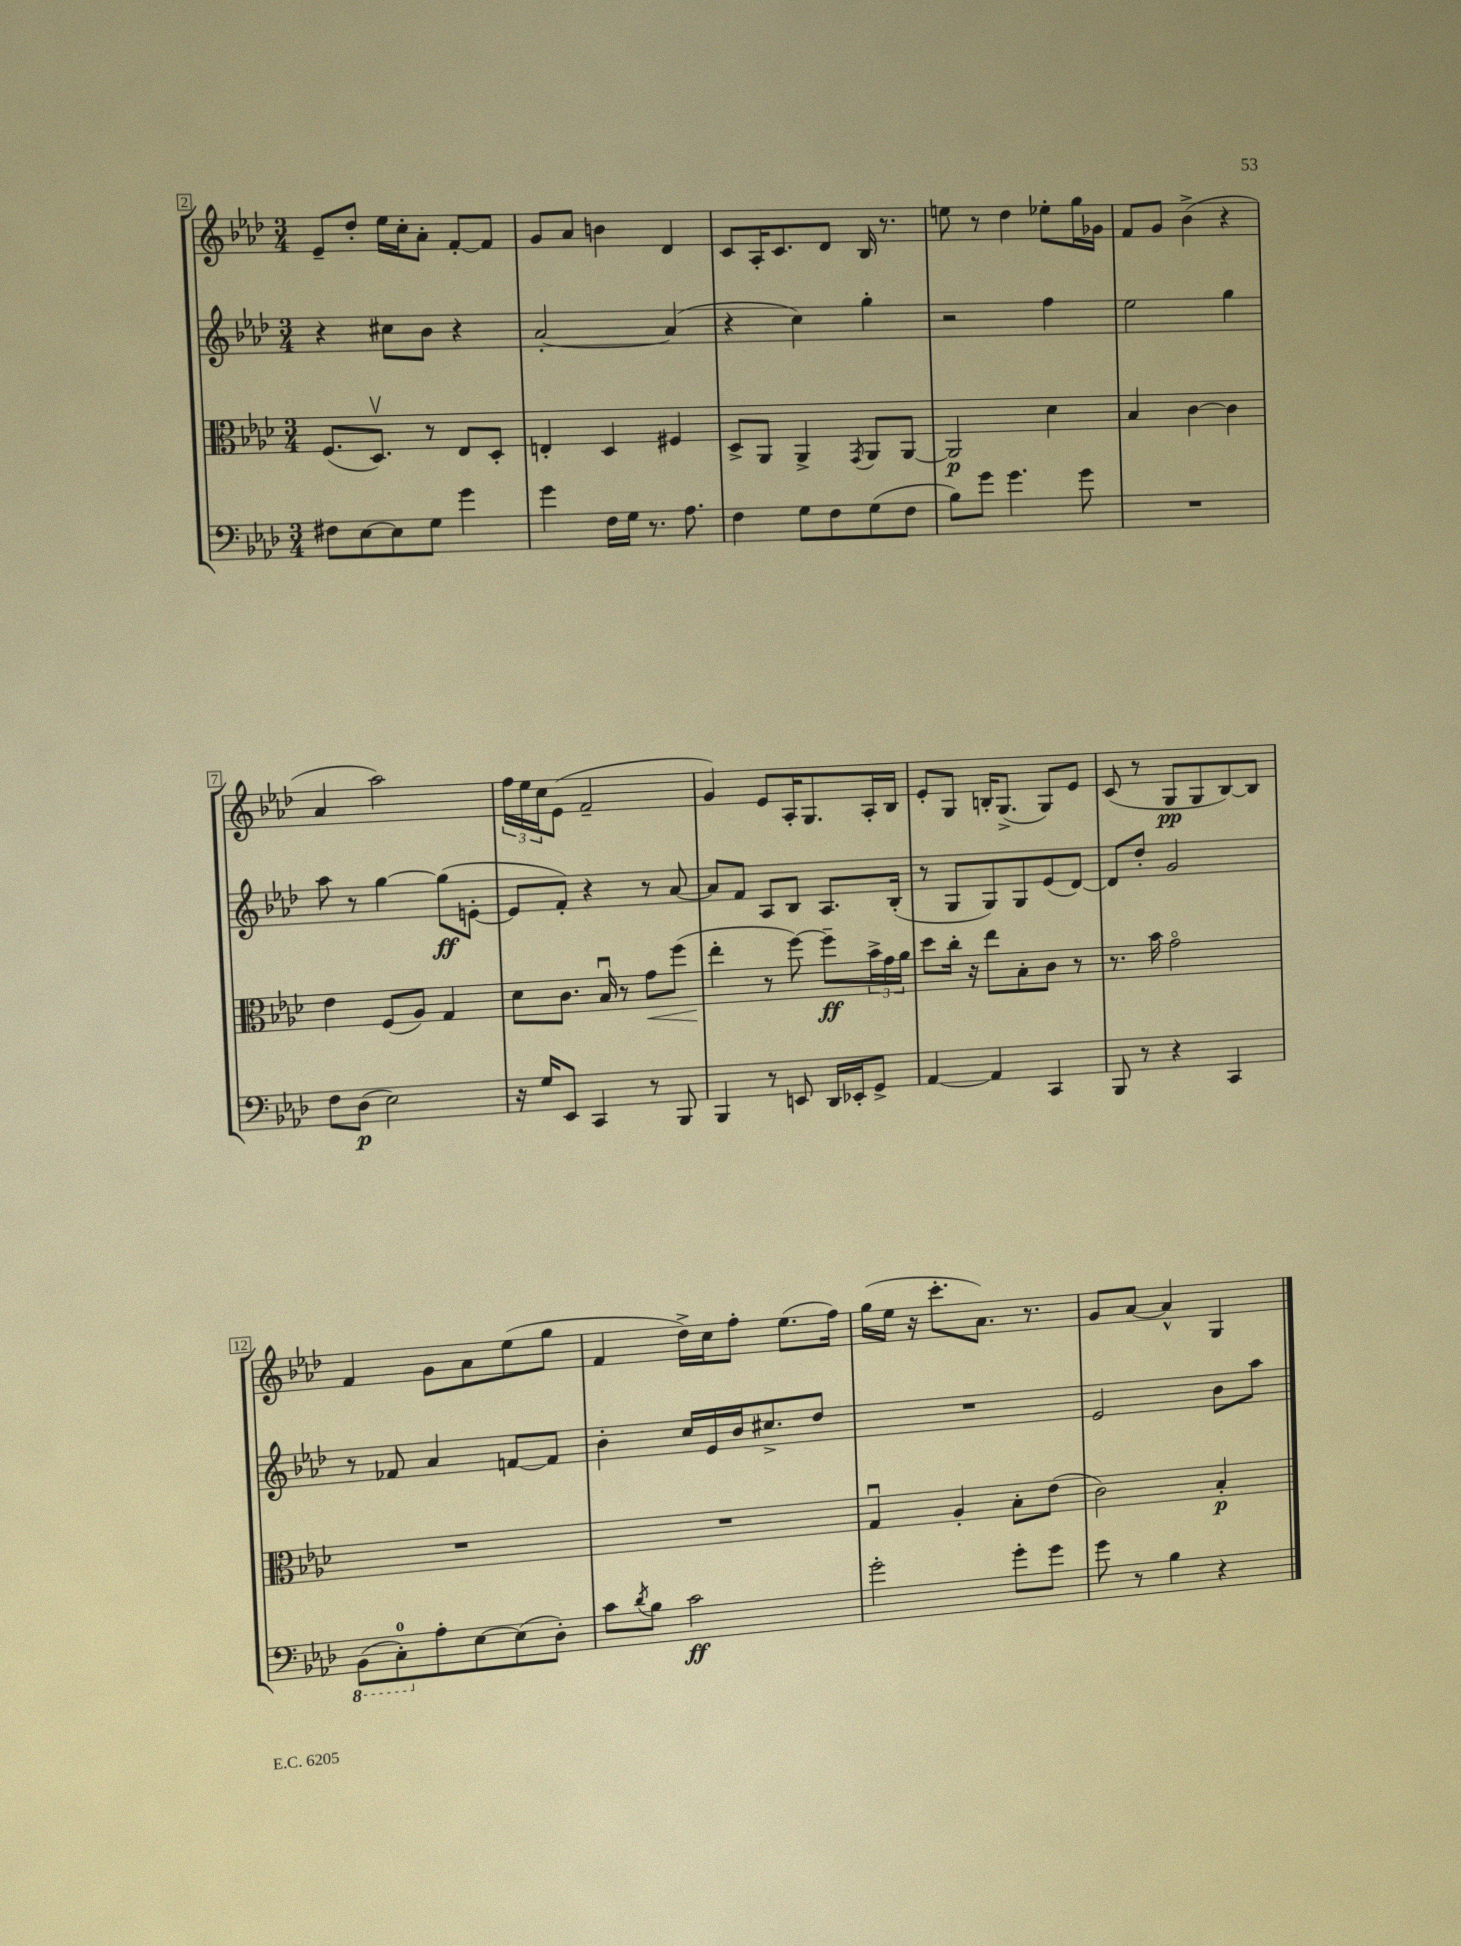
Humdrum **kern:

**kern	**kern	**kern	**kern
*staff4	*staff3	*staff2	*staff1
*clefF4	*clefC3	*clefG2	*clefG2
*k[b-e-a-d-]	*k[b-e-a-d-]	*k[b-e-a-d-]	*k[b-e-a-d-]
*M3/4	*M3/4	*M3/4	*M3/4
8F#	(8.F	4r	8e-~
[8E-	.	.	8dd-'
.	8.D-v)	.	.
8E-]	.	8cc#	16ee-
.	.	.	16cc'
8G	8r	8b-	8a-'
4g	8E-	4r	[8f'
.	8D-'	.	8f]
=	=	=	=
4g	4E'	[2a-'	8g
.	.	.	8a-
16F	4D-	.	4b
16G	.	.	.
8.r	.	.	.
.	4F#	(4a-]	4d-
8.A-	.	.	.
=	=	=	=
4F	8D-^	4r	8c
.	8AA-	.	16A-'
.	.	.	8.c
8G	4AA-^	4cc)	.
8F	.	.	8d-
.	8qGG	.	.
(8G	8AA-	4gg'	16B-
.	.	.	8.r
8F	[8AA-	.	.
=	=	=	=
8B-)	2AA-]	2r	8ee
8g	.	.	8r
4.g	.	.	4dd-
.	4d-	4ff	8ee-'
8g	.	.	16gg
.	.	.	16g-
=	=	=	=
2.r	4B-	2ee-	8f
.	.	.	8g
.	[4c	.	(4b-^
.	4c]	4gg	4r
=	=	=	=
8F	4e-	8aa-	4a-
(8D-	.	8r	.
2E-)	(8F	[4gg	2aa-)
.	8A-)	.	.
.	4G	(8gg]	.
.	.	[8e'	.
=	=	=	=
16r	8d-	8e]	24ff
.	.	.	24ee-
16G	.	.	.
.	.	.	24cc
8EE-	8.c	8f')	(8e-
4CC	.	4r	2f~
.	16B-u	.	.
.	8r	.	.
8r	8g	8r	.
8BBB-	(8ff	[8a-	.
=	=	=	=
4BBB-	4ee-'	8a-]	4g)
.	.	8f	.
8r	8r	8A-	8e-
8EE	[8ff)	8B-	16A-'
.	.	.	8.G
16DD-	8ff~]	8.A-	.
16EE-'	.	.	.
8GG^	24b-^	.	16A-'
.	24g	.	.
.	.	(16B-'	16B-
.	24a-	.	.
=	=	=	=
[4AA-	8dd-	8r	8e-'
.	16cc'	8G	8G
.	16r	.	.
4AA-]	8ee-	8G)	16B'
.	.	.	(8.G^
.	8B-'	8G	.
4CC	8c	(8e-	8G)
.	8r	[8d-)	8e-
=	=	=	=
8BBB-	8.r	8d-]	(8c
8r	.	8dd-'	8r
.	16b-	.	.
4r	2go	2g	8G
.	.	.	8G
4CC	.	.	[8B-)
.	.	.	8B-]
=	=	=	=
(8BBB-	2.r	8r	4f
8CC')	.	8f-	.
8A-'	.	4a-	8g
[8E-	.	.	8a-
(8E-]	.	[8f	(8ee-
8D-')	.	8f]	8gg
=	=	=	=
8c	2.r	4b-'	4f
8qd-	.	.	.
8B-	.	.	.
2c	.	16cc	16dd-^)
.	.	16e-	16cc
.	.	16b-	8ff'
.	.	8.cc#^	.
.	.	.	(8.ee-
.	.	8dd-	.
.	.	.	16ff)
=	=	=	=
2g'	4Gu	2.r	(16gg
.	.	.	16ee-
.	.	.	16r
.	.	.	8.ccc'
.	4A-'	.	.
.	.	.	8.a-)
8g'	8B-'	.	.
.	.	.	8.r
8g	(8e-	.	.
=	=	=	=
8g	2c)	2e-	8g
8r	.	.	[8a-
4B-	.	.	4a-^^]
4r	4B-'	8b-	4G
.	.	8aa-	.
==	==	==	==
*-	*-	*-	*-
